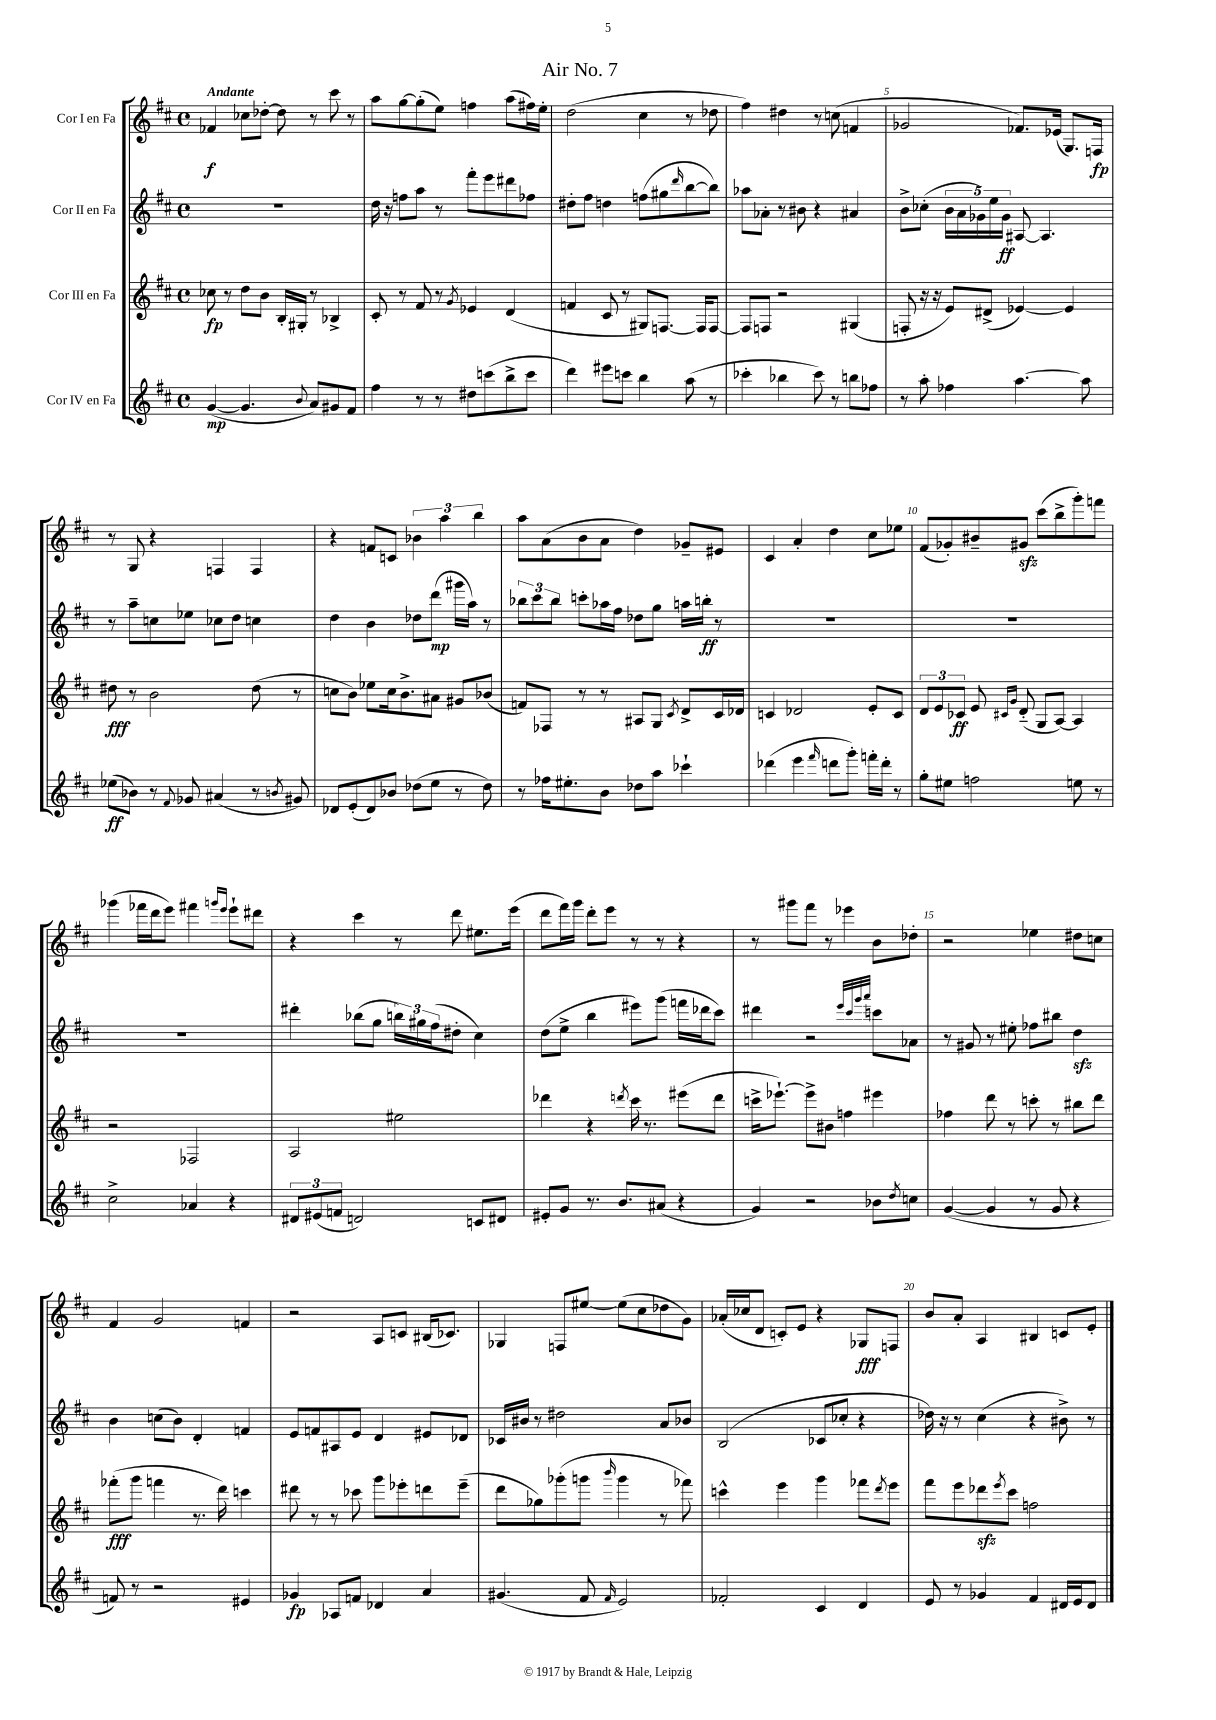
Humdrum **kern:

**kern	**kern	**kern	**kern
*staff4	*staff3	*staff2	*staff1
*clefG2	*clefG2	*clefG2	*clefG2
*k[f#c#]	*k[f#c#]	*k[f#c#]	*k[f#c#]
*M4/4	*M4/4	*M4/4	*M4/4
*met(c)	*met(c)	*met(c)	*met(c)
([4g	8cc-	1r	4f-
.	8r	.	.
4.g]	8dd	.	8cc-
.	8b	.	[8dd-'
.	16B'	.	8dd-]
.	16G#'	.	.
8qqb	.	.	.
8a)	8r	.	8r
8g#	4B-^	.	8ccc#
8f#	.	.	8r
=	=	=	=
4ff#	8c#'	16dd	8aa
.	.	16r	.
.	8r	8ff	[8gg
8r	8f#	8aa	(8gg']
8r	8r	8r	8ee)
.	8qg	.	.
8dd#	4e-	8fff#'	4ff
(8ccc	.	8eee	.
8bb^	(4d	8ddd#	(8aa
8ccc	.	8ff-	16ff#)
.	.	.	16ee'
=	=	=	=
4ddd)	4f	8dd#'	(2dd
.	.	8ff#	.
8eee#	8c#	4dd	.
8ccc	8r	.	.
4bb	8G#)	(8ff	4cc#
.	[8.F	8gg#	.
.	.	16qqddd	.
(8aa	.	[8bb	8r
.	16F]	.	.
8r	[8F	8bb])	8dd-
=	=	=	=
4ccc-'	8F]	8aa-	4ff#)
.	8F	8a-'	.
4bb-	2r	8r	4dd#
.	.	8b#	.
8ccc-)	.	4r	8r
8r	.	.	(8cc
8bb	(4G#	4a#	4f
8ff-	.	.	.
=	=	=	=
8r	8F'	8b^	2g-
8aa'	16r	(8cc-'	.
.	16r	.	.
4ff-	8e)	20b	.
.	.	20a	.
.	.	20g-)	.
.	(8d#^	.	.
.	.	20ee	.
.	.	20g-	.
[4.aa	[4e-)	[8A#	8.f-)
.	.	4.A#]	.
.	.	.	(16e-
.	4e-]	.	8.G)
8aa]	.	.	.
.	.	.	16F
=	=	=	=
(8ee-	8dd#	8r	8r
8b-)	8r	8aa~	8G
8r	2b	8cc	4r
8qqf#	.	.	.
8g-	.	8ee-	.
(4a#	.	8cc-	4F
.	.	8dd	.
8r	(8dd#	4cc	4F
8qb	.	.	.
8g#)	8r	.	.
=	=	=	=
8d-	8cc	4dd	4r
(8e'	8b)	.	.
8d-)	8ee-	4b	8f
8b-	16cc	.	8c
.	8.b^	.	.
(8dd-	.	8dd-	6b-
8ee	8a#	(8ddd	.
.	.	.	6aa
8r	8g#	16ggg#	.
.	.	16aa)	.
.	.	.	6bb
8dd-)	(8b-	8r	.
=	=	=	=
8r	8f)	12bb-	8aa
.	.	12ccc#	.
16ff-	8F-	.	(8a
.	.	12bb-	.
8.ee#'	.	.	.
.	8r	8ccc'	8b
8b	8r	16aa-	8a
.	.	16ff#	.
8dd-	8A#	8dd-	4dd)
8aa	8G	8gg	.
.	8qc#	.	.
4ccc-`	8d^	16aa	8g-~
.	.	16bb'	.
.	16c#	8r	8e#
.	16d-	.	.
=	=	=	=
(4ddd-	4c	1r	4c#
4eee	2d-	.	4a'
16qqfff#	.	.	.
8ddd	.	.	4dd
8ggg')	.	.	.
16fff'	8e'	.	8cc#
16ddd'	.	.	.
8r	8c	.	8ee-
=	=	=	=
8gg'	12d	1r	(8f#
.	12e	.	.
8ee#	.	.	8g-')
.	12c-	.	.
2ff	8e	.	8b#~
.	16qqc#	.	.
.	16qqg	.	.
.	(8d'~	.	8g#
.	8G	.	(8ccc#
.	[8A)	.	8bb^
8ee	4A]	.	8ggg')
8r	.	.	8fff
=	=	=	=
2cc#^	2r	1r	(4ggg-
.	.	.	16fff-
.	.	.	16ddd
.	.	.	8eee)
4a-	2F-	.	4fff#
.	.	.	16qqggg
.	.	.	16qqeee
4r	.	.	8eee`
.	.	.	8ddd#
=	=	=	=
12d#	2A	4ddd#'	4r
(12e#	.	.	.
12f	.	.	.
2d)	.	(8bb-	4ccc#
.	.	8gg	.
.	2ee#	24bb)	8r
.	.	24gg#	.
.	.	(24ff#	.
.	.	8dd#'	8ddd
8c	.	4cc#)	8.ee#
8d#	.	.	.
.	.	.	(16eee
=	=	=	=
8e#'	4ddd-	(8dd	8ddd
8g	.	8ee^	16fff#)
.	.	.	16ggg
8.r	4r	4bb	8ddd'
.	.	.	8eee
8.b	.	.	.
.	8qddd	.	.
.	16ccc#	8eee#)	8r
.	8.r	.	.
(8a#	.	(8ggg	8r
4r	(8eee#	16fff	4r
.	.	16ddd-	.
.	8ddd	8ccc#)	.
=	=	=	=
4g)	16ccc^	4ddd#	8r
.	[8.eee-`)	.	.
.	.	.	8ggg#
2r	8eee-^]	2r	8fff#
.	8b#	.	8r
.	4ff	.	4eee-
.	.	32qqeee	.
.	.	32qqccc#	.
.	.	32qqggg	.
.	.	32qqaaa	.
8b-	4eee#	8ccc	8b
8qdd	.	.	.
8cc	.	8a-	8dd-'
=	=	=	=
([4g	4ff-	8r	2r
.	.	8g#	.
4g]	8ddd	8r	.
.	8r	8ee#'	.
8r	8ccc'	8ff-	4ee-
8g	8r	8bb#	.
4r	8bb#	4dd	8dd#
.	8ddd	.	8cc
=	=	=	=
8f)	(8fff-'	4b	4f#
8r	8ggg	.	.
2r	4fff	(8cc	2g
.	.	8b)	.
.	8.r	4d'	.
.	16ddd)	.	.
4e#	4ccc	4f	4f
=	=	=	=
4g-	8ddd#	8e	2r
.	8r	8f	.
8A-	8r	8A#	.
8f	8ccc-	8e	.
4d-	8ggg	4d	8A
.	8eee-'	.	8c
4a	8ddd	8e#	(16B#
.	.	.	8.c-)
.	(8eee-~	8d-	.
=	=	=	=
(4.g#	8ddd	16c-	4G-
.	.	16b#	.
.	8gg-)	8r	.
.	(8ggg-'	2dd#	8F
8f#	8ggg	.	[8ee#
16qqf#	16qqbbb	.	.
2e)	4ggg	.	(8ee#]
.	.	.	8cc#
.	8r	8a	8dd-
.	8fff-)	8b-	8g)
=	=	=	=
2f-'	4ccc^^	(2B	(16a-'
.	.	.	16cc-
.	.	.	8d
.	4eee	.	8c')
.	.	.	8e
4c#	4ggg	8c-	4r
.	.	8cc-'	.
4d	8fff-	4r	8G-
.	8qddd	.	.
.	8eee	.	8F
=	=	=	=
8e	8fff#	16dd-)	8b
.	.	16r	.
8r	8eee	8r	8a'
4g-	8ddd-	(4cc#	4A
.	8qeee	.	.
.	8ccc#	.	.
4f#	2ff	4r	4B#
16d#	.	8b#^)	8c
16e	.	.	.
8d#	.	8r	8e'
==	==	==	==
*-	*-	*-	*-
